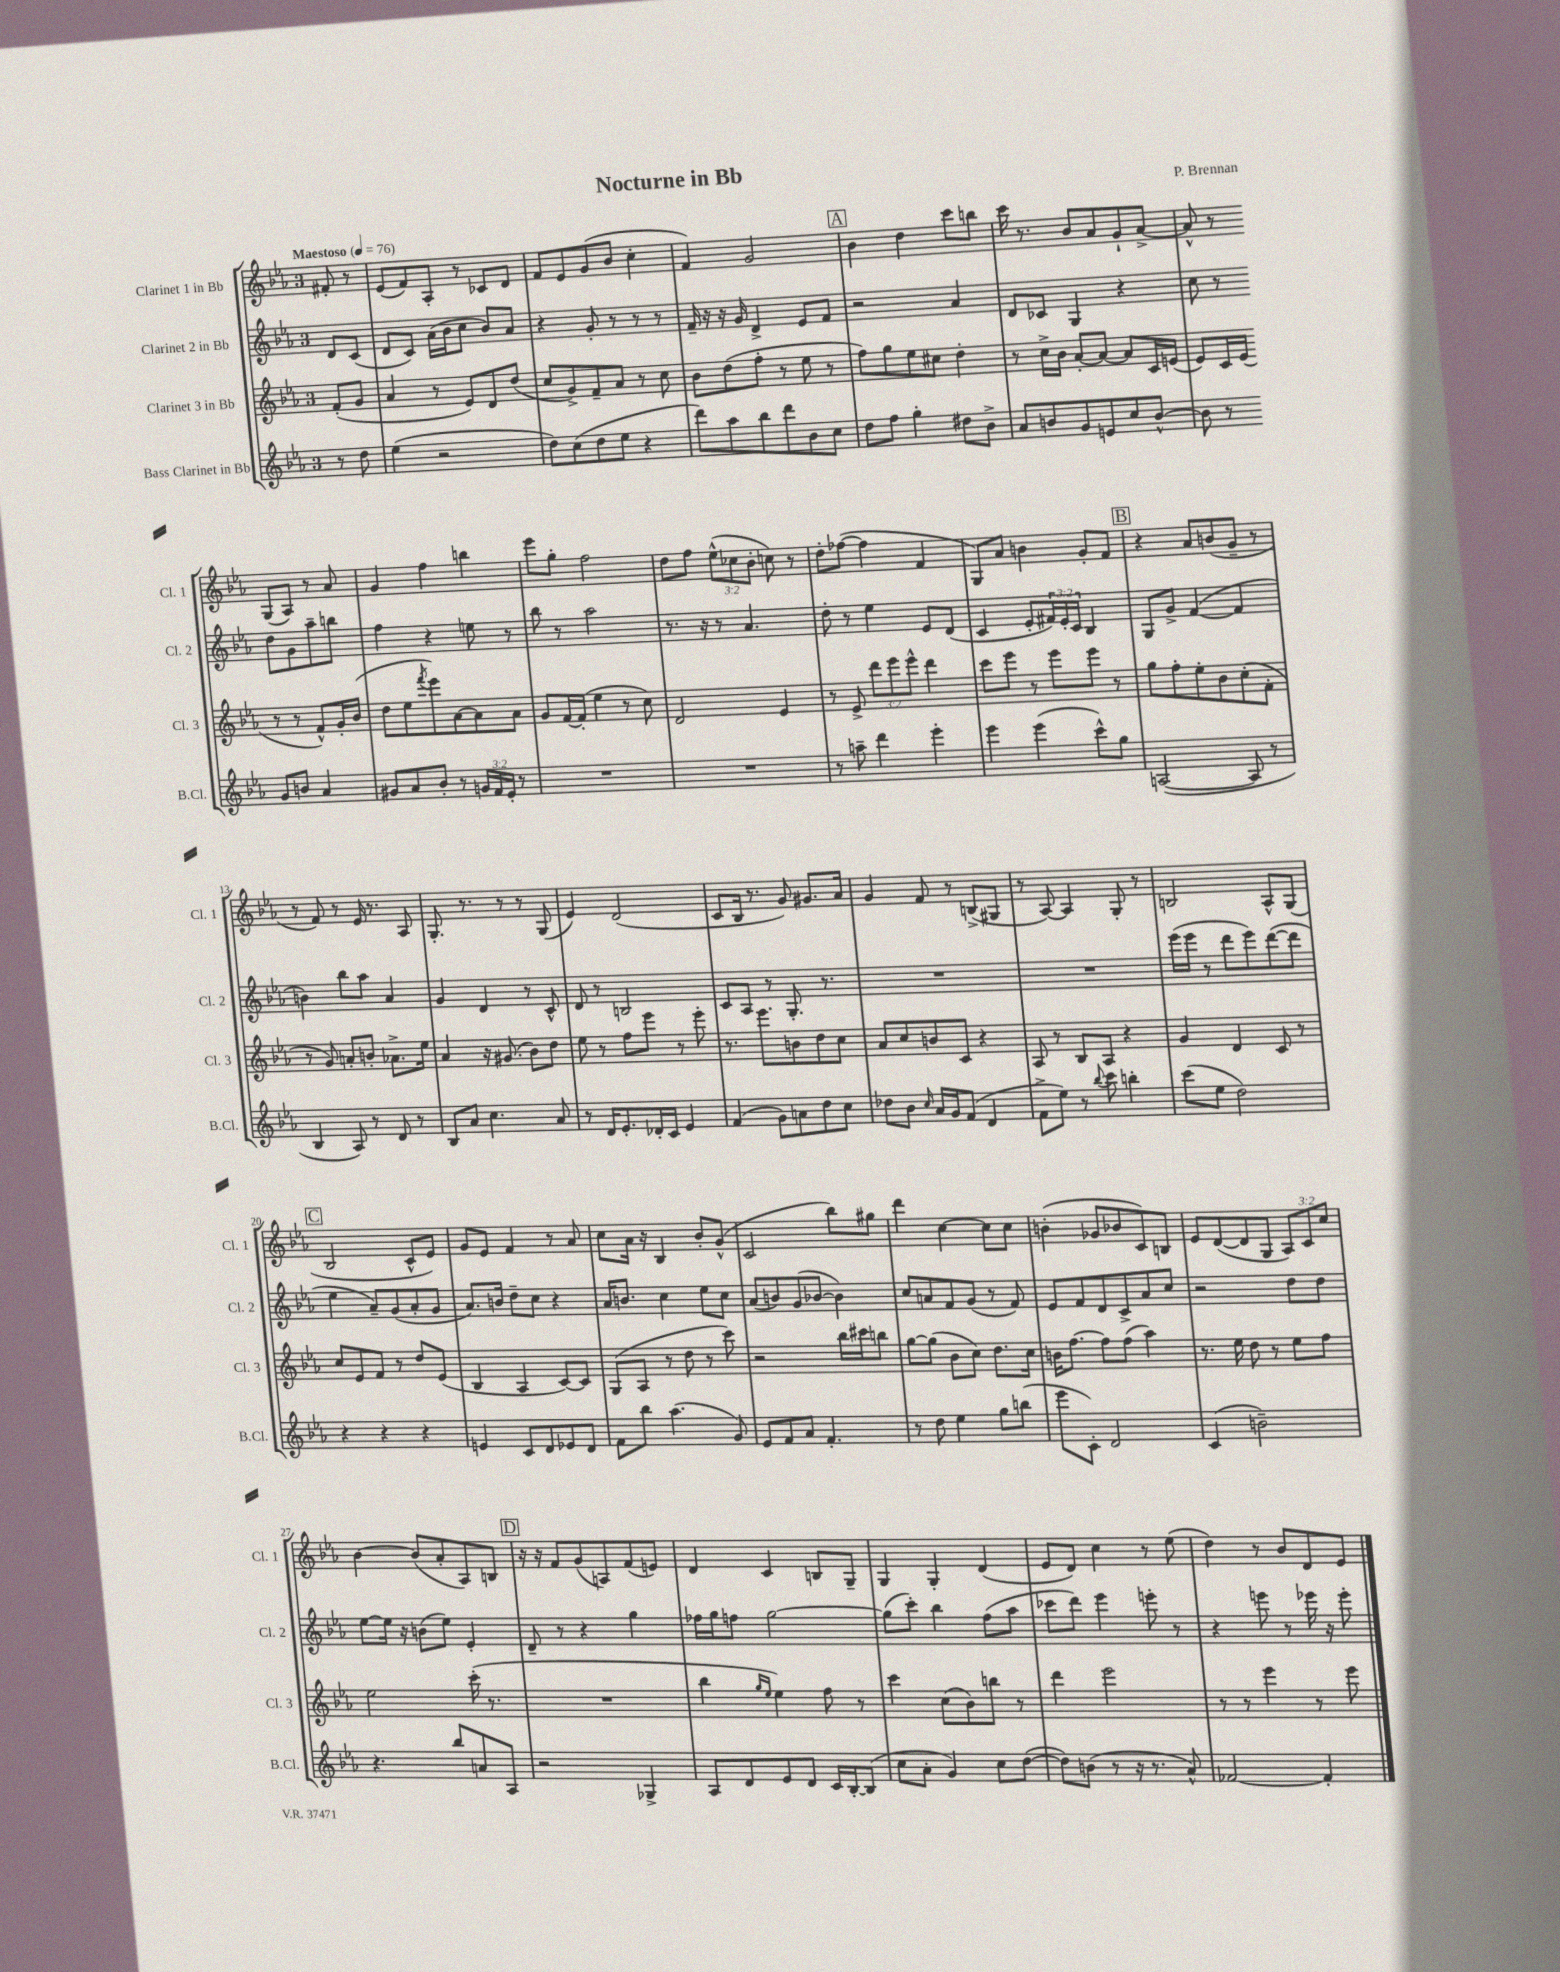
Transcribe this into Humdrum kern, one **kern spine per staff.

**kern	**kern	**kern	**kern
*staff4	*staff3	*staff2	*staff1
*clefG2	*clefG2	*clefG2	*clefG2
*k[b-e-a-]	*k[b-e-a-]	*k[b-e-a-]	*k[b-e-a-]
*M3/4	*M3/4	*M3/4	*M3/4
*MM76	*MM76	*MM76	*MM76
8r	(8f'/L	8d/L	8f#'/
8dd\	8g/J	(8c/J	8r
=	=	=	=
(4ee-\	4a-/	8d/L	(8e-/L
.	.	8c/J)	8f/)
2r	8r	(16a-\LL	8A-'/J
.	.	16b-\J	.
.	8e-/L)	8cc\J	8r
.	8d/	8b-/L)	8c-/L
.	(8dd/J	8a-/J	8d/J
=	=	=	=
8dd\L)	8cc/L	4r	8f/L
(8cc\	8g^/)	.	8e-/
8dd\	8f~/	8g'/	(8g/
8ee-\J	8a-/J	8r	8b-/J
4r	8r	8r	4cc'\
.	8cc\	8r	.
=	=	=	=
8ddd\L)	8b-\L	16f~/	4f/)
.	.	16r	.
8aa-\	(8dd\	16r	.
.	.	16g/	.
8bb-\	8ff'\J	4d^/	2g/
8ddd\	8r	.	.
8b-\	8ee-\	8e-/L	.
8cc\J	8r	8f/J	.
=	=	=	=
8dd\L	8ff\L)	2r	4b-\
8ff\J	8gg\	.	.
4gg'\	8ee-\	.	4dd\
.	8cc#\J	.	.
8dd#\L	4dd'\	4a-/	8ccc\L
8b-^\J	.	.	8bb\J
=	=	=	=
8a-/L	8r	8d/L	16ccc\
.	.	.	8.r
8b/	16cc^\LL	8c-/J	.
.	16b-\JJ	.	.
8g/	[8a-'/L	4G/	8b-/L
8e/	8a-/_J	.	8a-/
8cc/	8a-/]L	4r	8g`/
[8b^^/J	16c/L	.	[8a-^/J
.	(16e/JJ	.	.
=	=	=	=
8b\]	8e-/L)	8cc\	8a-^^/]
8r	16c/L	8r	8r
.	(16e-/JJ	.	.
8g/L	8r	8dd\L	(8G/L
8b/J	8r	8g\	8A-/J)
4a-/	8f^^/L)	8aa-~\	8r
.	16g'/L	8bb\J	8a-/
.	(16b-/JJ	.	.
=	=	=	=
8g#/L	8dd\L	4ff\	4g/
8a-/	8ee-\	.	.
.	8qfff/	.	.
8b-'/J	8eee-\)	4r	4ff\
8r	[8a-\	.	.
24g/LL	8a-\]	8ee\	4bb\
24f/	.	.	.
24e-'/JJ	.	.	.
8r	8a-\J	8r	.
=	=	=	=
2.r	8g/L	8bb-\	8eee-\L
.	[16f/L	8r	8gg'\J
.	(16f'/]JJ	.	.
.	4ee-\	2aa-\	2ff\
.	8r	.	.
.	8cc\)	.	.
=	=	=	=
2.r	2d/	8.r	8dd\L
.	.	.	8ff\J
.	.	16r	.
.	.	8r	(12ee-^^\L
.	.	.	12cc-\
.	.	4.a-/	.
.	.	.	12b-'\J
.	4e-/	.	8cc\)
.	.	.	8r
=	=	=	=
8r	8r	8dd'\	8dd'\L
8aa~\	8e-^/	8r	([8ff-\J
4ddd\	12ddd\L	4ee-\	4ff-\]
.	12eee-\	.	.
.	12eee-^^\J	.	.
4eee-'\	4ddd\	8e-/L	4f/
.	.	(8d/J	.
=	=	=	=
4eee-\	8ccc\L	4c/	8G/L)
.	8eee-\J	.	8a-/J
(4eee-\	8r	8e-'/L	4b\
.	8eee-\L	24f#/L)	.
.	.	24e-'/	.
.	.	24c/JJ	.
8ccc^^\L)	8eee-\J	4B-/	8g'/L
8gg\J	8r	.	8f/J
=	=	=	=
([2A/	8gg\L	8G/L	4r
.	8ff'\	8g^/J	.
.	8ee-'\	([4f/	8a-/L
.	8b-\	.	(8b/
8A/]	(8cc'\	4f/]	8g~/J
8r	8f'\J	.	8r
=	=	=	=
4B-/	8r	4b\)	8r
.	8g/)	.	8f/)
8A-/)	8a'/L	8bb-\L	8r
8r	8b'/J	8aa-\J	16e-/
.	.	.	8.r
8d/	8.a-^\L	4a-/	.
8r	.	.	8A-/
.	16ee-\Jk	.	.
=	=	=	=
8B-/L	4a-/	4g/	8.G'/
8a-/J	.	.	.
.	.	.	8.r
4.cc\	16r	4d/	.
.	(8.g#/	.	.
.	.	.	8r
.	8b-\L)	8r	8r
8a-/	8dd\J	8c^^/	(8G/
=	=	=	=
8r	8ee-\	8d/	4e-/)
16d/LK	8r	8r	.
8.e-'/	.	.	.
.	8ff\L	2B/	(2d/
16d-'/L	8eee-\J	.	.
16c/JJ	.	.	.
4e-/	8r	.	.
.	8eee-'\	.	.
=	=	=	=
(4f/	8.r	8c/L	8c/L
.	.	8A-/J	16B-/Jk
.	8.eee-\L	.	8.r
8g\L)	.	8r	.
8a\	8b\	8.G'/	8g/)
8dd\	8dd\	.	8.g#/L
.	.	8.r	.
8cc\J	8cc\J	.	.
.	.	.	16a-/Jk
=	=	=	=
8dd-\L	8a-/L	2.r	4g/
8b-\J	8cc/	.	.
16qqcc/	.	.	.
16a-/LL	8b/	.	8f/
16g/J	.	.	.
(8f/J	8c/J	.	8r
4d/	4r	.	(8B^/L
.	.	.	8G#/J
=	=	=	=
8f^\L	8A-/	2.r	8r
8ee-\J)	8r	.	[8A-/)
8r	8B-/L	.	4A-/]
8qqbb-/	.	.	.
8ccc\	8A-/J	.	.
4bb'\	4r	.	8G'/
.	.	.	8r
=	=	=	=
(8ccc\L	4g/	(16eee-\LL	2B/
.	.	16eee-\JJ	.
8ee-\J	.	8r	.
2dd\)	4d/	8ddd\L	.
.	.	8eee-\)	.
.	8c/	([8ddd\	8A-^^/L
.	8r	8ddd\]J	(8G/J
=	=	=	=
4r	8cc/L	4ee-\	2B-/
.	8e-/	.	.
4r	8f/J	8a-~/L)	.
.	8r	(8g/	.
4r	8dd/L	8a-'/	8c^^/L
.	(8e-/J	8g/J	8e-/J)
=	=	=	=
4e/	4B-/	8.a-/L)	8g/L
.	.	.	8e-/J
.	.	16b/Jk	.
8c/L	4A-/	8dd~\L	4f/
8d/	.	8cc\J	.
8e-/	[8c/L)	4r	8r
8d/J	8c/]J	.	8a-/
=	=	=	=
8f\L	(8G/L	16a-/LK	8cc\L
.	.	8.b/J	.
8bb-\J	8A-/J	.	16a-\Jk
.	.	.	16r
(4.aa-\	8r	4cc\	4B-/
.	8dd\	.	.
.	8r	8ee-\L	8b-'/L
8g/)	8ccc\)	8cc\J	(8g^^/J
=	=	=	=
8e-/L	2r	(8a-/L	2c/
8f/	.	8b/)	.
8a-/J	.	(8g/	.
4.f'/	.	[8b-/J	.
.	16bb-\LL	4b-\])	8bb-\L)
.	16ccc#\J	.	.
.	8bb\J	.	8gg#\J
=	=	=	=
8r	[8gg\L	8cc/L	4ddd\
8dd\	(8gg\]J	8a/	.
4ee-\	8b-\L	8f/	[4cc\
.	8cc\J)	(8g/J	.
8gg\L	8.dd\L	8r	8cc\]L
(8bb\J	.	8f/)	8cc\J
.	16cc\Jk	.	.
=	=	=	=
8eee-\L	16b\LK	8e-/L	(4b'\
.	[8.ff\J	.	.
8c'\J)	.	8f/	.
2d/	8ff\]L	8d/	8g-/L
.	(8ff\J	8c^/	8b-/
.	4aa-\)	8a-/	8c/)
.	.	8cc/J	8B/J
=	=	=	=
(4c/	8.r	2r	8e-/L
.	.	.	([8d/
.	16ee-\	.	.
2b~\)	8dd\	.	8d/]
.	8r	.	8G/J
.	8ee-\L	8dd\L	12A-/L)
.	.	.	12c/
.	8ff\J	8dd\J	.
.	.	.	12cc/J
=	=	=	=
4.r	2ee-\	[8ee-\L	[4b-\
.	.	16ee-\]Jk	.
.	.	16r	.
.	.	(8b\L	(8b-/]L
8bb-/L	.	8ee-\J)	8a-'/
8a/	(16ccc'\	4e-'/	8A-/)
.	8.r	.	.
8A-/J	.	.	8B/J
=	=	=	=
2r	2.r	8d~/	16r
.	.	.	16r
.	.	8r	8f/L
.	.	4r	(8g/
.	.	.	8A/)
4G-^/	.	4gg\	(8f/
.	.	.	8e/J)
=	=	=	=
8A-/L	4bb-\	16ff-\LL	4d/
.	.	16gg\J	.
8d/	.	8ff\J	.
.	16qqgg/LL	.	.
.	16qqee-/JJ	.	.
8e-/	4ee-\)	[2gg\	4c/
8d/J	.	.	.
16c/LL	8ff\	.	8B/L
[16B-'/J	.	.	.
(8B-/]J	8r	.	8G~/J
=	=	=	=
8cc\L	4ccc\	(8gg\]L	4G/
8a-'\J	.	8ccc'\J)	.
4g/)	(8cc\L	4bb-\	4G'/
.	8b-\)	.	.
8cc\L	8bb\J	(8ff\L	(4d/
([8dd\J	8r	8aa-\J	.
=	=	=	=
8dd\]L)	4ddd\	8ccc-\L	8e-/L
(8b\J	.	8ddd\J)	8d/J)
8r	2eee-\	4eee-\	4cc\
16r	.	.	.
8.r	.	.	.
.	.	8eee'\	8r
8a-^^/)	.	8r	(8ee-\
=	=	=	=
[2f-/	8r	4r	4dd\)
.	8r	.	.
.	4eee-\	8eee\	8r
.	.	8r	8b-/L
4f-'/]	8r	16eee-\	8d/
.	.	16r	.
.	8eee-\	8eee-'\	8e-/J
==	==	==	==
*-	*-	*-	*-
